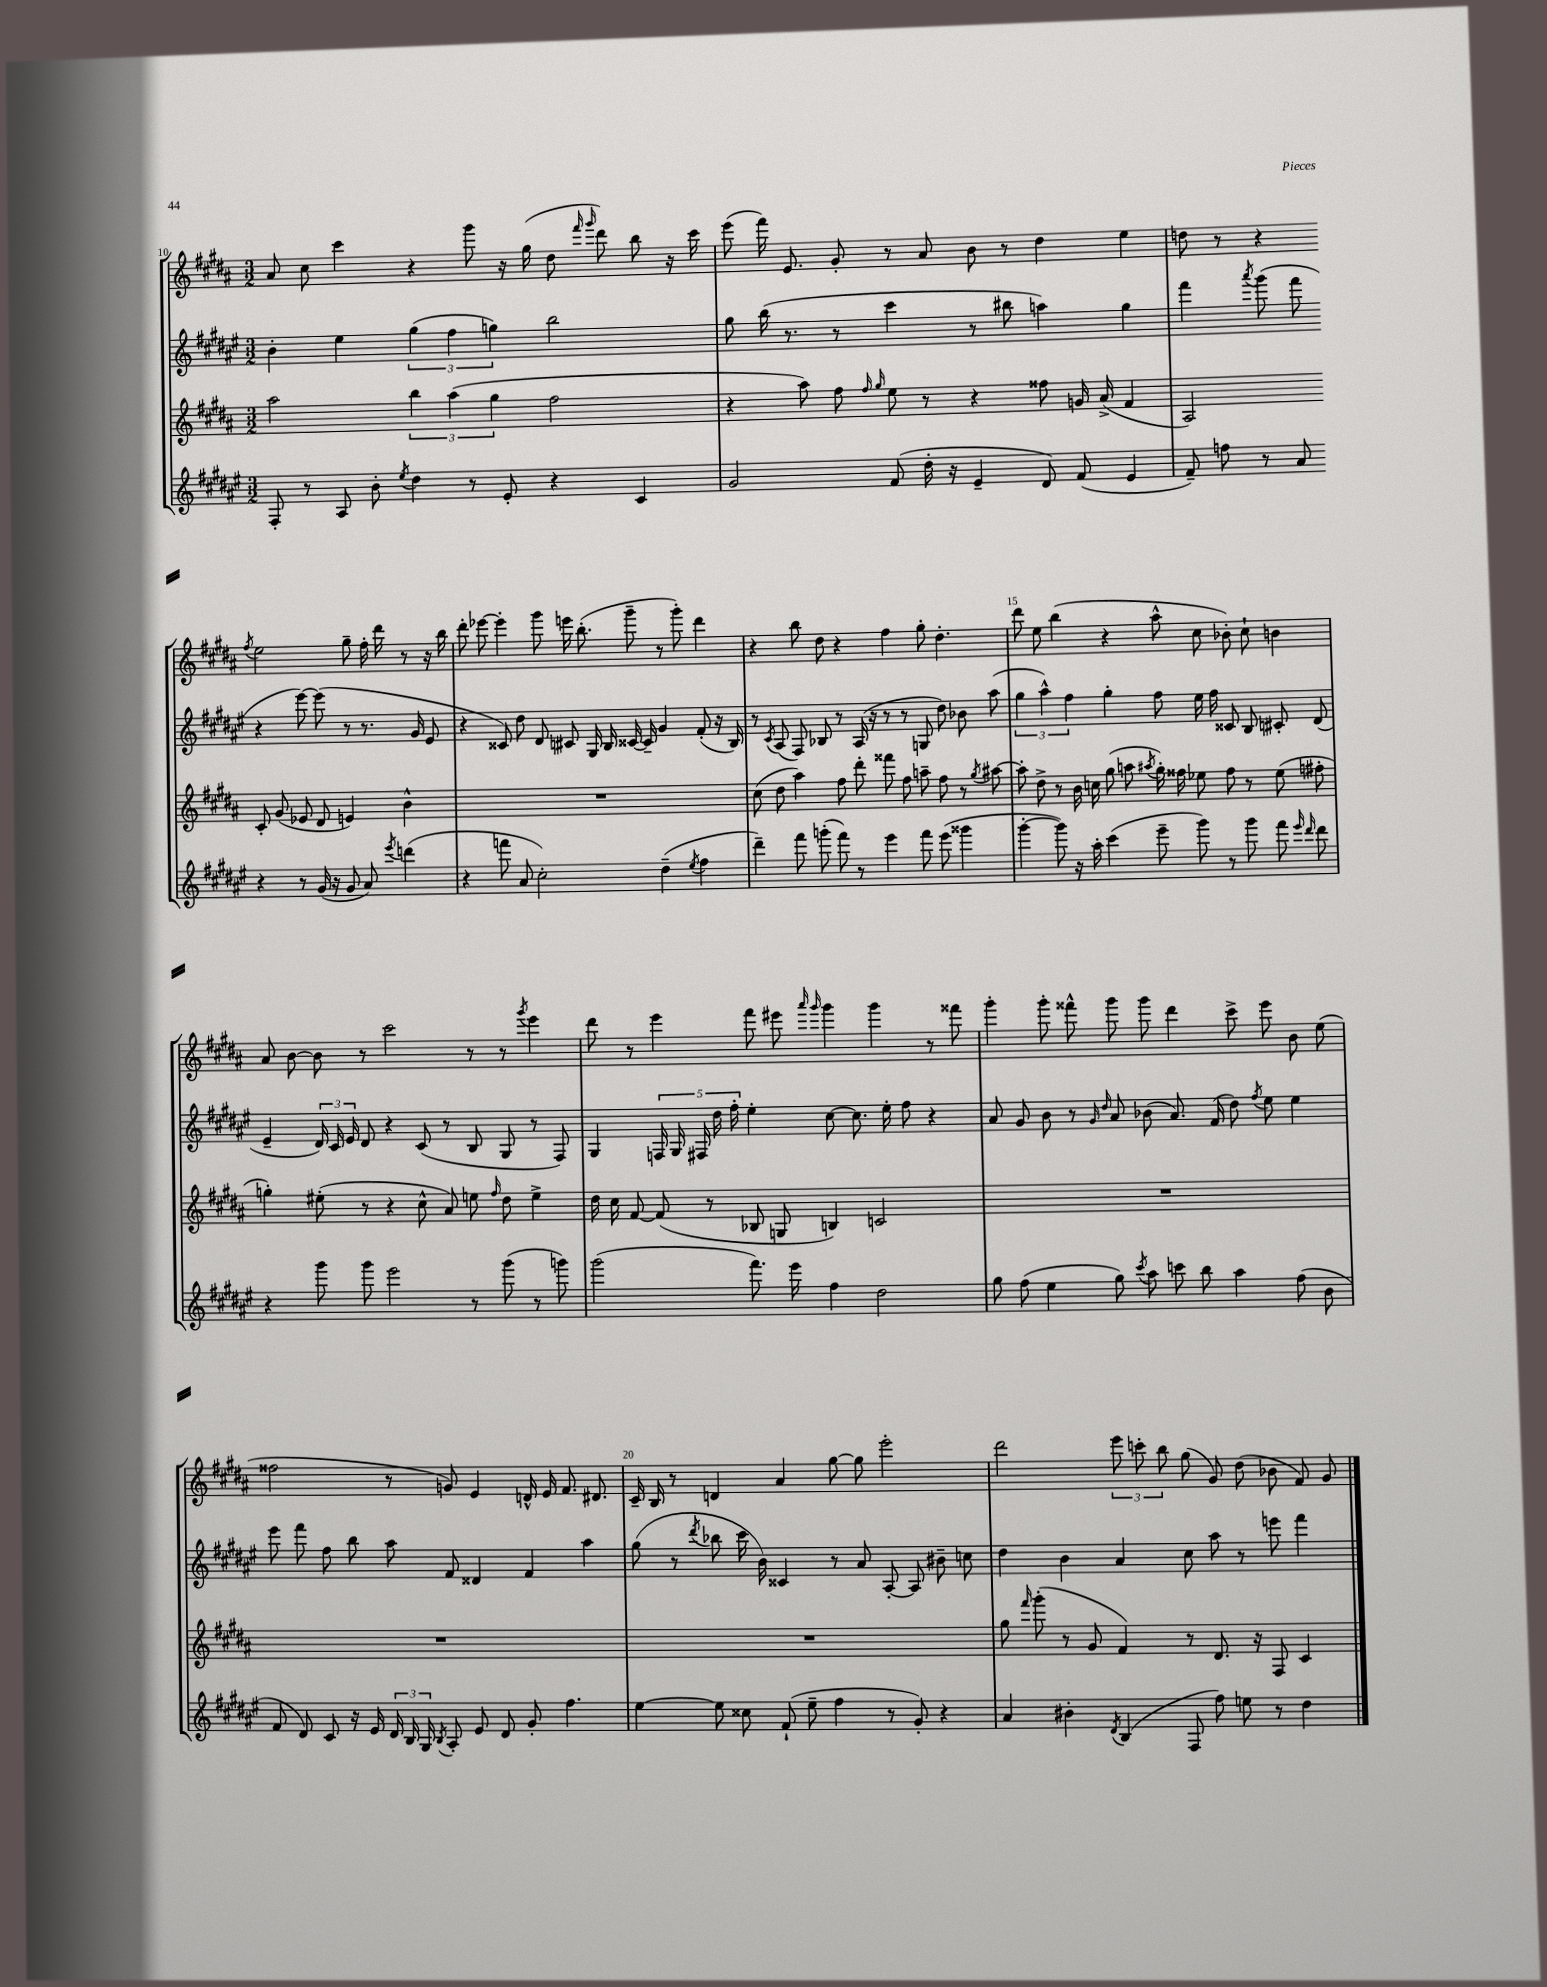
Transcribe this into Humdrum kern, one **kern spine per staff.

**kern	**kern	**kern	**kern
*staff4	*staff3	*staff2	*staff1
*clefG2	*clefG2	*clefG2	*clefG2
*k[f#c#g#d#a#e#]	*k[f#c#g#d#a#]	*k[f#c#g#d#a#e#]	*k[f#c#g#d#a#]
*M3/2	*M3/2	*M3/2	*M3/2
8F#'	2aa#	4b'	8a#
8r	.	.	8cc#
8A#	.	4ee#	4ccc#
8b'	.	.	.
8qee#	.	.	.
4dd#	6bb	(6gg#	4r
.	(6aa#	6ff#	.
8r	.	.	8ggg#
.	6gg#	6gg)	.
8e#'	.	.	16r
.	.	.	(16gg#
4r	2ff#	2bb	8dd#
.	.	.	16qqfff#
.	.	.	16qqggg#
.	.	.	8ddd#)
4c#	.	.	8bb
.	.	.	16r
.	.	.	16ccc#
=	=	=	=
2g#	4r	8gg#	(8eee
.	.	(16bb	16fff#)
.	.	8.r	8.e
.	8aa#)	.	.
.	8ff#	8r	8g#'
.	16qqff#	.	.
.	16qqgg#	.	.
(8f#	8ee	4ccc#	8r
16dd#'	8r	.	8a#
16r	.	.	.
4e#~	4r	8r	8b
.	.	8bb#	8r
8d#)	8ff##	4aa)	4dd#
(8f#	16g	.	.
.	(16a#^	.	.
4e#	4f#	4gg#	4ee
=	=	=	=
8f#~)	2A#)	4fff#	8dd
8ff	.	.	8r
.	.	8qaaa#	.
8r	.	(8ggg#	4r
8a#	.	8fff#	.
.	.	.	8qff#
4r	8c#'	4r	2ee
.	(8g#	.	.
8r	8e-	[8eee#)	.
(16g#	8d#	(8eee#]	.
16r	.	.	.
8g#	4e)	8r	8gg#~
8a#)	.	8.r	16ff#'
.	.	.	16ddd#
8qeee#	.	.	.
(4ddd	4b^^	.	8r
.	.	16g#	.
.	.	8e#	16r
.	.	.	16bb
=	=	=	=
4r	1.r	4r	8ddd#'
.	.	.	[8eee-
8fff	.	8c##)	4eee-']
8a#	.	8dd#	.
2cc#')	.	8d#	8ggg#
.	.	8c#	16eee
.	.	.	(8.bb'
.	.	16G#	.
.	.	16B	.
.	.	[16c##	8ggg#~
.	.	16c##~]	.
(4dd#~	.	4g#	8r
.	.	.	8ggg#')
8qee#	.	.	.
4ff#	.	(8f#'	4ddd#
.	.	16r	.
.	.	16B)	.
=	=	=	=
4ddd#~)	(8cc#	8r	4r
.	.	8qc#	.
.	8dd#	(8A#	.
8fff#	4aa#)	8F#)	8bb
(8ggg'	.	8B-	8dd#
8fff#)	8ff#	8r	4r
8r	8ddd#'	(16A#	.
.	.	16r	.
4eee#	8fff##	8r	4ff#
.	8ff#	8r	.
8fff#	8aa~	8G	8gg#'
(8eee#	8ff#	8dd#)	4.dd#'
4ggg##	8r	8b-	.
.	8qgg#	.	.
.	[8aa#	(8aa#	.
=	=	=	=
[4ggg#'	8aa#']	6gg#	8ddd#
.	8dd#^	.	8ee
.	.	6aa#^^)	.
8ggg#])	8r	.	(4bb
.	.	6ff#	.
16r	16b	.	.
16aa#'	16cc	.	.
(4ccc#	(8gg#	4gg#'	4r
.	8aa	.	.
.	8qaa#	.	.
8eee#~	16gg#')	8ff#	8aa#^^
.	16ff##	.	.
8ggg#)	8ee-	16ee#	8cc#
.	.	16ff#	.
8r	8ff##	8c##	8b-')
8ggg#	8r	8B	8cc#`
8fff#	(8ee-	8c#'	4b
16qqeee#	.	.	.
16qqddd#	.	.	.
8ddd#	8ff#'	(8d#	.
=	=	=	=
4r	4gg')	4e#~	8a#
.	.	.	[8b
8ggg#	(8ee#'	24d#)	8b]
.	.	24c#	.
.	.	24e#	.
8ggg#	8r	8d#	8r
2eee#	4r	4r	2ccc#
.	8cc#^^	(8c#	.
.	8a#)	8r	.
8r	8ee	8B	8r
.	16qqff#	.	.
(8ggg#	8dd#	8G#	8r
.	.	.	8qggg#
8r	4ee^	8r	4eee
8ggg)	.	8F#)	.
=	=	=	=
(2ggg#	16dd#	4G#	8ddd#
.	16cc#	.	.
.	[8f#	.	8r
.	(8f#]	20F	4eee
.	.	20G#	.
.	.	20F#	.
.	8r	.	.
.	.	20dd#	.
.	.	20ff#'	.
8.fff#)	8B-	4ee#'	8fff#
.	8G	.	8eee#
16eee#	.	.	.
.	.	.	16qqaaa#
.	.	.	16qqggg#
4ff#	4B)	[8cc#	4ggg#
.	.	8.cc#]	.
2dd#	2c	.	4ggg#
.	.	16ee#'	.
.	.	8ff#	.
.	.	4r	8r
.	.	.	8fff##
=	=	=	=
8gg#	1.r	8a#	4ggg#'
(8ff#	.	8g#	.
4ee#	.	8b	8ggg#'
.	.	8r	8fff##^^
.	.	16qqg#	.
.	.	16qqdd#	.
8gg#)	.	8a#	8ggg#
8qccc#	.	.	.
8aa#	.	(8b-	8ggg#
8ccc	.	8.a#)	4ddd#
8bb	.	.	.
.	.	(16f#	.
4aa#	.	8dd#)	8ccc#^
.	.	8qff#	.
.	.	8ee#	8eee
(8ff#	.	4ee#	8b
8b	.	.	(8ee
=	=	=	=
8f#	1.r	8eee#	2ff##
8d#)	.	8fff#	.
8c#	.	8ff#	.
16r	.	8bb	.
16e#	.	.	.
24d#	.	8aa#	8r
24B	.	.	.
24G#	.	.	.
8qB	.	.	.
8A#'	.	8f#	8g)
8e#	.	4d##	4e
8d#	.	.	.
8g#'	.	4f#	16d^^
.	.	.	16e
4.ff#	.	.	8.f#
.	.	4aa#	.
.	.	.	8.d#
=	=	=	=
[4ee#	1.r	(8gg#	16c#~
.	.	.	16B
.	.	8r	8r
.	.	8qddd#	.
8ee#]	.	8bb-	4d
8cc##	.	16ccc#	.
.	.	16b)	.
(8f#`	.	4c##	4a#
8ee#~	.	.	.
4ff#	.	8r	[8gg#
.	.	8a#	8gg#]
8r	.	[8A#'	2eee'
8g#')	.	8A#]	.
4r	.	8b#~	.
.	.	8cc	.
=	=	=	=
4a#	8gg#	4dd#	2ddd#
.	16qqfff#	.	.
.	(8ggg#'	.	.
4b#'	8r	4b	.
.	8g#	.	.
8qd#	.	.	.
(4B	4f#)	4a#	12eee
.	.	.	12ccc'
.	.	.	12bb
8F#	8r	8cc#	(8gg#
8ff#)	8.d#	8aa#	8g#)
8ee	.	8r	(8dd#
.	16r	.	.
8r	8F#	8eee	8b-
4dd#	4c#	4fff#	8f#)
.	.	.	8g#
==	==	==	==
*-	*-	*-	*-
